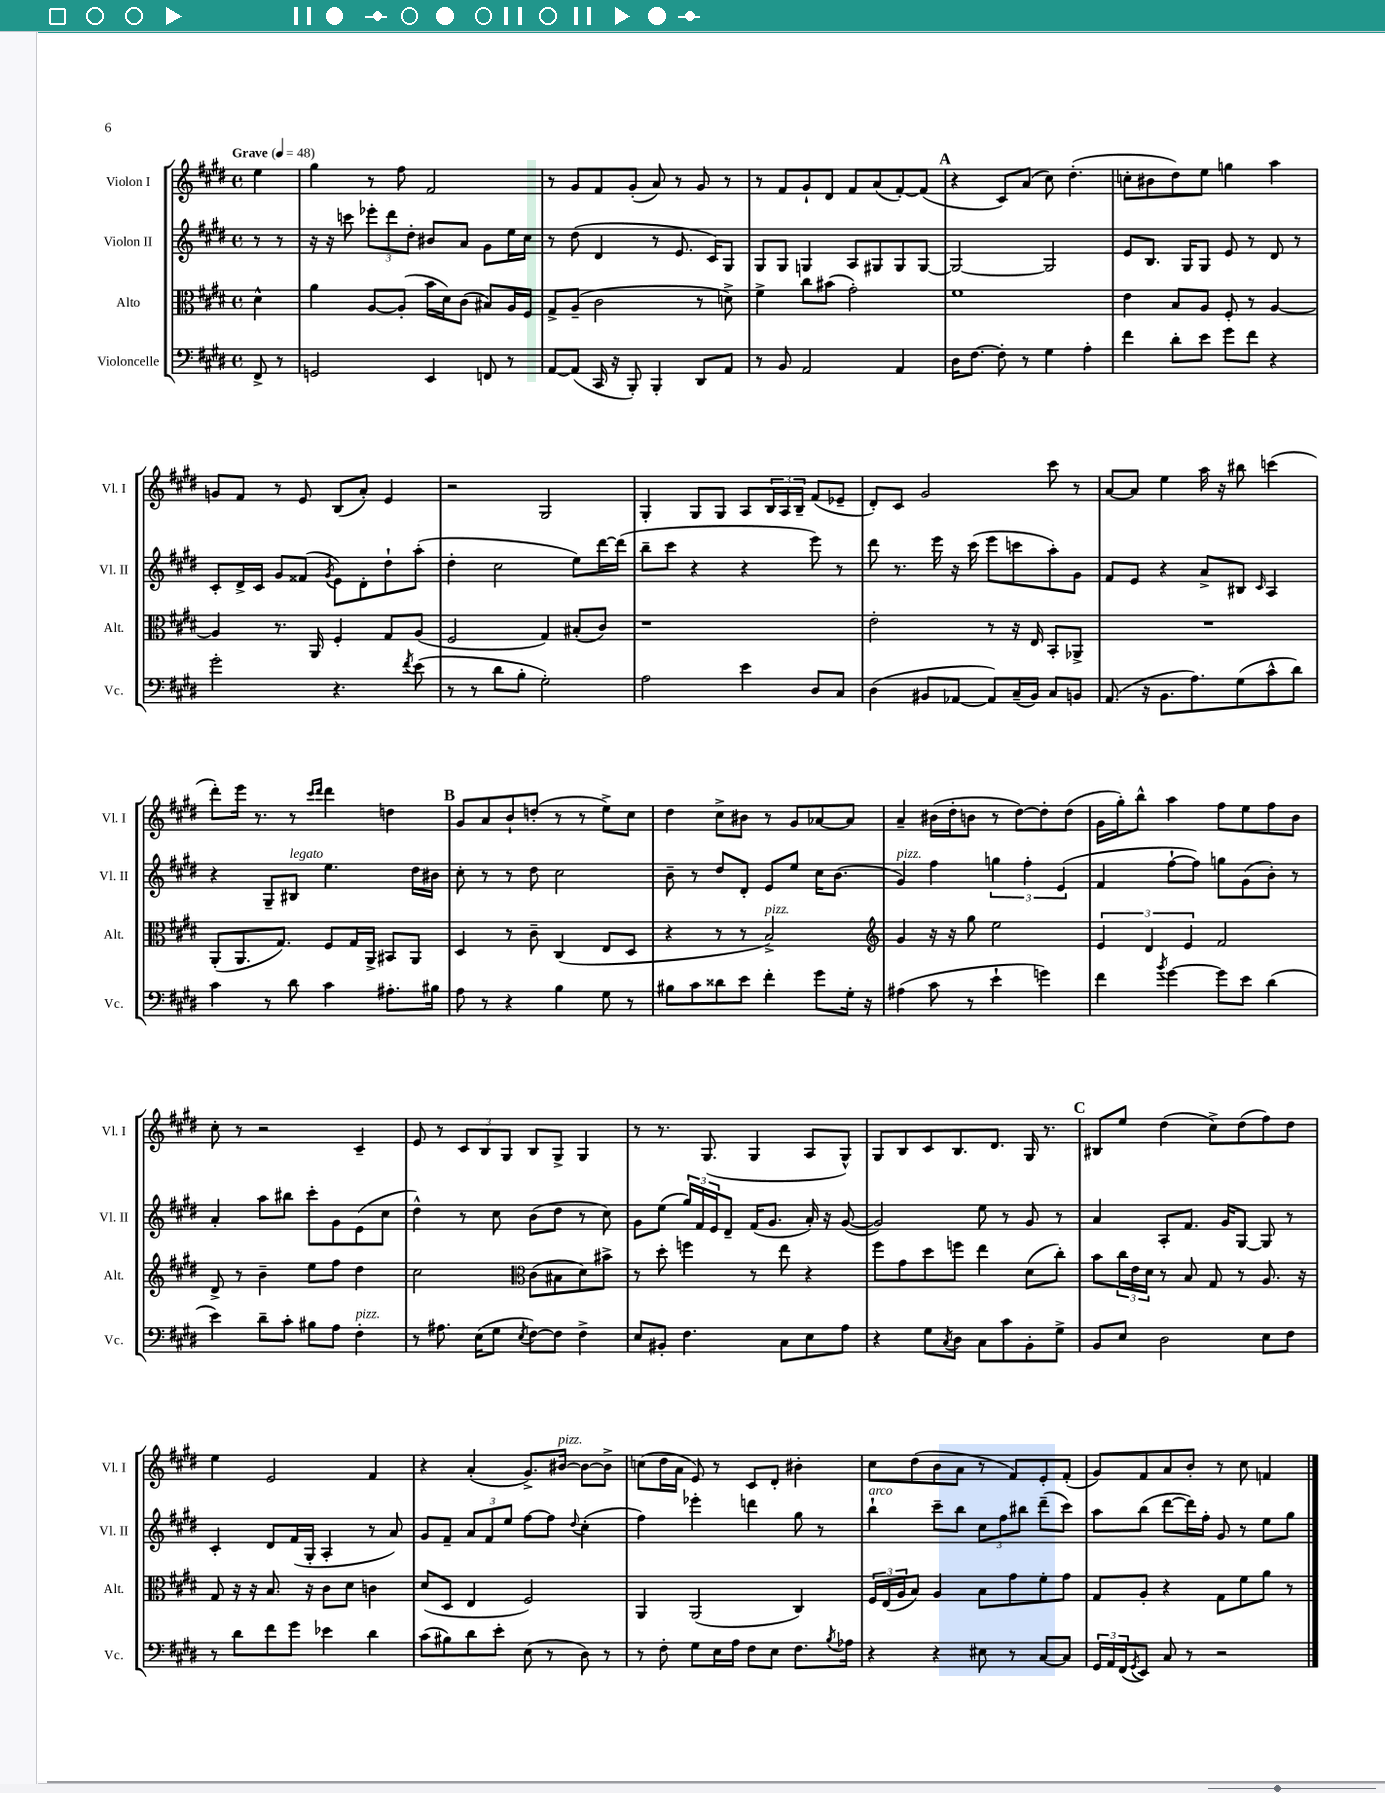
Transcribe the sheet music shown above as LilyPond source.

<<
\new StaffGroup <<
\new Staff = "s0" \with { instrumentName = "Violon I" shortInstrumentName = "Vl. I" } {
    \clef treble \key e \major \defaultTimeSignature \time 4/4 \partial 4 \tempo "Grave" 4 = 48
    e''4 |
    gis''4 r8 fis''8 fis'2 |
    r8 gis'8 fis'8 gis'8-.( a'8) r8 gis'8 r8 |
    r8 fis'8 gis'8-! dis'8 fis'8 a'8( fis'8~-.) fis'8( |
    \mark \markup { \bold "A" } r4 cis'8) a'8( cis''8) dis''4.-.( |
    c''8-. bis'8 dis''8) e''8 g''4 a''4 |
    g'8 fis'8 r8 e'8 b8( a'8-.) e'4 |
    r2 gis2 |
    gis4-. gis8 gis8 a8 \tuplet 3/2 { b16 a16 b16-- } fis'8( ees'8-- |
    dis'8-.) cis'8 gis'2 cis'''8 r8 |
    a'8~ a'8 e''4 a''16 r16 bis''8 c'''4( |
    dis'''8-.) e'''16 r8. r8 \grace { cis'''16 dis'''16 } dis'''4 d''4 |
    \mark \markup { \bold "B" } gis'8 a'8 b'8-! d''8-.( r8 r8 e''8->) cis''8 |
    dis''4 cis''8-> bis'8 r8 gis'8 aes'8~ aes'8 |
    a'4-- bis'16( dis''16-. b'8 r8 dis''8~) dis''8-. dis''8( |
    gis'16 gis''16-.) b''8-^ a''4 fis''8 e''8 fis''8 b'8 |
    cis''8-. r8 r2 cis'4-- |
    e'8 r8 \tuplet 3/2 { cis'8 b8 gis8 } b8 gis8-> gis4 |
    r8 r8. gis8.( gis4 a8 gis8-^) |
    gis8 b8 cis'8 b8. dis'8. gis16 r8. |
    \mark \markup { \bold "C" } bis8 e''8 dis''4( cis''8->) dis''8( fis''8) dis''8 |
    e''4 e'2 fis'4 |
    r4 a'4-.( gis'8.->) bis'16~^\markup { \italic "pizz." } bis'8~ bis'8-> |
    c''8( dis''16 a'16 e'8) r8 cis'8 dis'8-. bis'4-. |
    cis''8 dis''8( b'8 a'8 r8 fis'8) e'8-. fis'8-.( |
    gis'8) fis'8 a'8 b'8-. r8 cis''8 f'4 \bar "|." |
}
\new Staff = "s1" \with { instrumentName = "Violon II" shortInstrumentName = "Vl. II" } {
    \clef treble \key e \major \defaultTimeSignature \time 4/4 \partial 4
    r8 r8 |
    r16 r16 c'''8 \tuplet 3/2 { ees'''8-. dis'''8 dis''8-. } bis'8 a'8 gis'8 e''16 cis''16 |
    r8 dis''8( dis'4 r8 e'8. cis'16) gis8 |
    gis8 gis8 g4 a8 gis8 gis8 gis8~ |
    \mark \markup { \bold "A" } gis2~ gis2 |
    e'8 b8. gis16 gis8 e'8 r8 dis'8 r8 |
    cis'8-. dis'16-> cis'16 gis'8 fisis'8( \acciaccatura { gis'8 } e'8) dis'8-. dis''8-! a''8-.( |
    dis''4-. cis''2 e''8) dis'''16~ dis'''16( |
    b''8-- cis'''8 r4 r4 e'''8) r8 |
    dis'''8 r8. e'''16 r16 cis'''16( e'''8 c'''8 a''8-.) gis'8 |
    fis'8 e'8 r4 a'8-> bis8 \grace { cis'16 } a4 |
    r4 gis8-- bis8^\markup { \italic "legato" } e''4. dis''16 bis'16 |
    \mark \markup { \bold "B" } cis''8-. r8 r8 dis''8 cis''2 |
    b'8-- r8 dis''8 dis'8-. e'8 e''8 cis''16 b'8.( |
    gis'4^\markup { \italic "pizz." }) fis''4 \tuplet 3/2 { g''4 fis''4-. e'4( } |
    fis'4 fis''8~-! fis''8) g''8 gis'8( b'8-.) r8 |
    a'4-. a''8 bis''8 cis'''8-. gis'8 e'8( cis''8 |
    dis''4-^) r8 cis''8 b'8( dis''8 r8 cis''8) |
    gis'8 e''8( \tuplet 3/2 { gis''16) fis'16 e'16 } dis'8-- fis'16( gis'8. a'16-.) r16 gis'8~( |
    gis'2) e''8 r8 gis'8 r8 |
    \mark \markup { \bold "C" } a'4 a8-. fis'8. gis'16 gis8~ gis8 r8 |
    cis'4-. dis'8 fis'16( gis16-. a4-. r8 a'8) |
    gis'8 fis'8-- \tuplet 3/2 { a'8 fis'8 e''8 } fis''8~ fis''8 \appoggiatura { dis''8 } cis''4-.( |
    fis''4) ees'''4-. d'''4 gis''8 r8 |
    b''4-!^\markup { \italic "arco" } cis'''8-- b''8 \tuplet 3/2 { cis''8 fis''8 bis''8 } dis'''8--( cis'''8) |
    a''8 b''8( dis'''8~ dis'''16) fis''16-. gis'8 r8 e''8 gis''8 \bar "|." |
}
\new Staff = "s2" \with { instrumentName = "Alto" shortInstrumentName = "Alt." } {
    \clef alto \key e \major \defaultTimeSignature \time 4/4 \partial 4
    dis'4-^ |
    a'4 a8~ a8-.( b'16 dis'16) cis'8( bis8) a16 fis16 |
    gis8-> a8--( cis'2 r8 d'8->) |
    fis'4-> cis''8 bis'8( gis'2-.) |
    \mark \markup { \bold "A" } fis'1 |
    e'4 b8 a8 fis8-. r8 a4~ |
    a4 r8. a,16 fis4-. gis8 a8( |
    fis2 gis4) bis8-.( cis'8) |
    r1 |
    e'2-. r8 r16 e16 b,8-. aes,8-> |
    R1 |
    a,8-.( a,8. gis8.) fis8 gis16 a,16-> bis,8 a,8 |
    \mark \markup { \bold "B" } dis4 r8 cis'8-- cis4( e8 dis8 |
    r4 r8 r8 b2->^\markup { \italic "pizz." }) |
    \clef treble gis'4 r16 r16 gis''8 e''2 |
    \tuplet 3/2 { e'4 dis'4 e'4 } fis'2 |
    dis'8-> r8 b'4-- e''8 fis''8 dis''4 |
    cis''2 \clef alto cis'8( bis8 dis'8) bis'8-> |
    r8 dis''8-. f''4 r8 e''8 r4 |
    fis''8 gis'8 dis''8 f''8 e''4 dis'8( cis''8-.) |
    \mark \markup { \bold "C" } b'8 \tuplet 3/2 { cis''16 e'16 dis'16 } r8 b8 gis8 r8 a8. r16 |
    gis8 r16 r16 b8. r16 cis'8 dis'8 c'4 |
    dis'8( dis8 e4 fis2) |
    a,4 a,2( cis4) |
    \tuplet 3/2 { fis16 e16( a16 } b8) a4 b8 gis'8 fis'8-. gis'8 |
    gis8 a8-. r4 gis8 fis'8 a'8 r8 \bar "|." |
}
\new Staff = "s3" \with { instrumentName = "Violoncelle" shortInstrumentName = "Vc." } {
    \clef bass \key e \major \defaultTimeSignature \time 4/4 \partial 4
    fis,8-> r8 |
    g,2 e,4 f,8 r8 |
    a,8~ a,8( cis,16 r16 b,,8-.) b,,4-. dis,8 a,8 |
    r8 b,8 a,2 a,4 |
    \mark \markup { \bold "A" } dis16 fis8.~ fis8-. r8 gis4 a4-. |
    fis'4 dis'8-. e'8 gis'8 fis'8 r4 |
    gis'2-. r4. \acciaccatura { fis'8 } e'8( |
    r8 r8 dis'8 b8-. gis2-.) |
    a2 e'4 dis8 cis8 |
    dis4( bis,8 aes,8~ aes,8) cis16--( bis,16) cis8 b,8 |
    a,8.( r16 b,8. a8.) gis8( cis'8-^ dis'8) |
    cis'4 r8 dis'8 cis'4 ais8.-. bis16 |
    \mark \markup { \bold "B" } a8 r8 r4 b4 gis8 r8 |
    bis8 cis'8 disis'8 e'8 fis'4-. gis'8 gis16-. r16 |
    ais4( cis'8 r8 e'4-! g'4) |
    fis'4 \acciaccatura { b'8 } gis'4~ gis'8 e'8 dis'4( |
    e'4) dis'8-- cis'8-. bis8 a8 fis4-.^\markup { \italic "pizz." } |
    r8 ais8. e16( gis8 \acciaccatura { e8 } fis8~) fis8 fis4-> |
    e8 bis,8-. fis4. cis8 e8 a8 |
    r4 gis8 \acciaccatura { cis8 } dis8 cis8 cis'8 b,8-. gis8-> |
    \mark \markup { \bold "C" } b,8 e8 dis2 e8 fis8 |
    r8 dis'8 fis'8 gis'8 ees'4 dis'4 |
    cis'8( bis8) dis'8 e'8-. e8( r8 dis8) r8 |
    r8 fis8-. gis8 e16 a16 fis8 e8 fis8. \acciaccatura { b8 } aes16 |
    r4 r4 eis8 r8 cis8~ cis8 |
    \tuplet 3/2 { gis,16 a,16 fis,16( } \acciaccatura { gis,8 } e,8) cis8 r8 r2 \bar "|." |
}
>>
>>
\layout { \context { \Score \remove "Bar_number_engraver" } }
